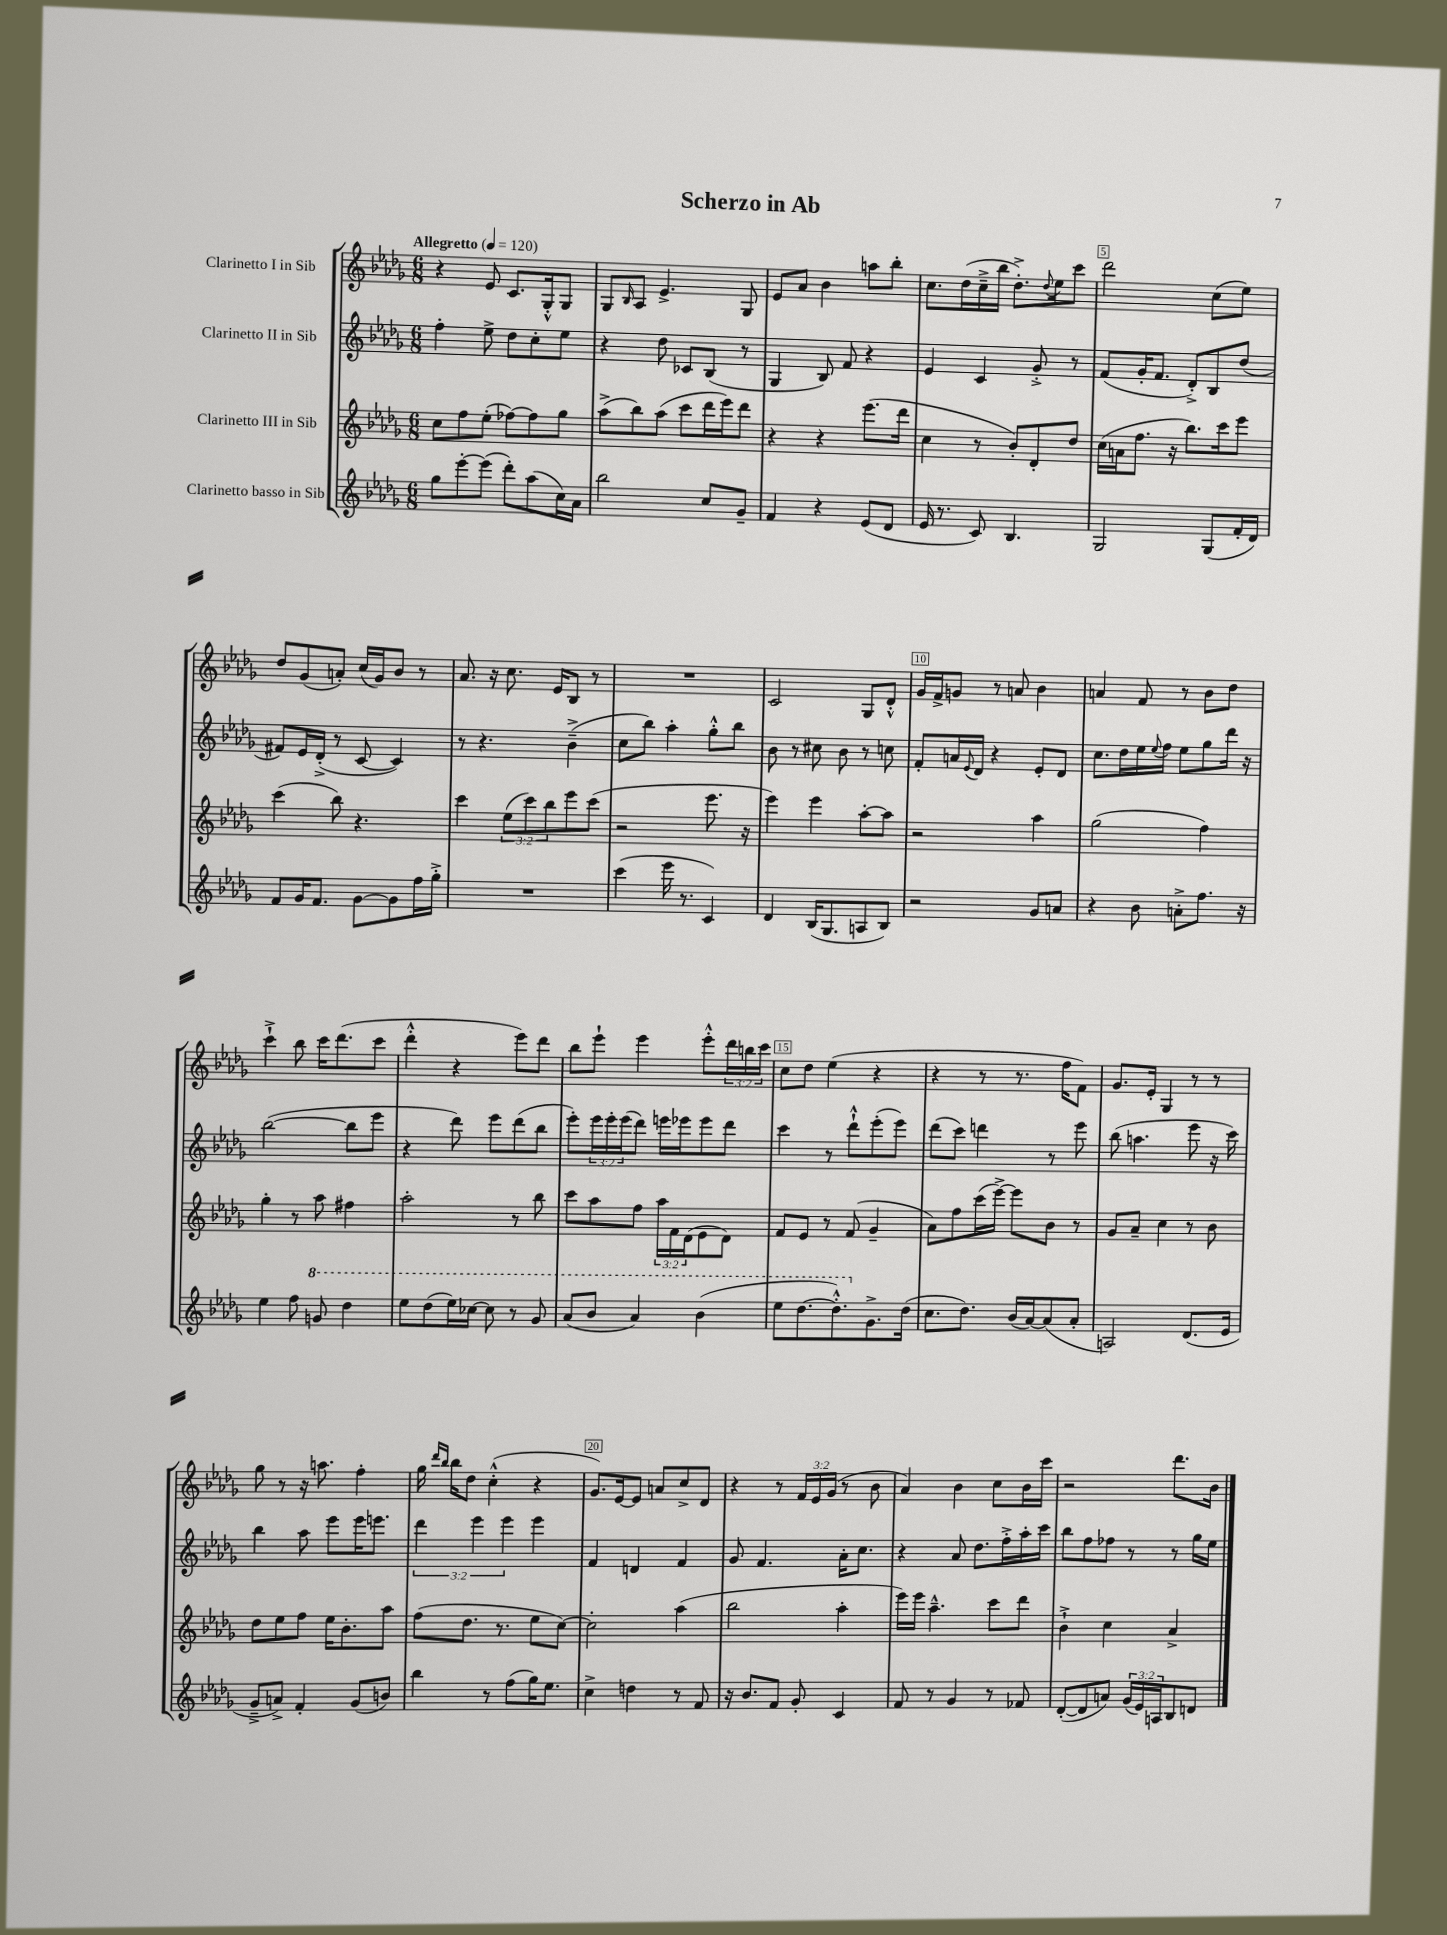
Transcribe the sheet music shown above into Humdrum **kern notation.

**kern	**kern	**kern	**kern
*staff4	*staff3	*staff2	*staff1
*clefG2	*clefG2	*clefG2	*clefG2
*k[b-e-a-d-g-]	*k[b-e-a-d-g-]	*k[b-e-a-d-g-]	*k[b-e-a-d-g-]
*M6/8	*M6/8	*M6/8	*M6/8
*MM120	*MM120	*MM120	*MM120
8gg-\L	8cc\L	4ff'\	4r
[8eee-'\	8ff\	.	.
(8eee-\]J	(8ee-'\J	8ee-^\	8e-/
8ddd-'\L)	[8ff-\L)	8dd-\L	8.c/L
(8aa-\	8ff-\]	8cc'\	.
.	.	.	16G-'^^/k
16cc\L)	8gg-\J	8ee-\J	8G-/J
16a-\JJ	.	.	.
=	=	=	=
2bb-\	(8aa-^\L	4r	8G-/L
.	.	.	16qqB-/
.	8bb-\)	.	8A-/J
.	(8aa-\J	8dd-\	4.e-^/
.	8ccc\L	8c-/L	.
8cc/L	16ddd-\L	(8B-/J	.
.	16eee-\J)	.	.
8g-~/J	8ddd-\J	8r	8G-/
=	=	=	=
4f/	4r	4G-/	8e-/L
.	.	.	8a-/J
4r	4r	8B-/)	4b-\
.	.	8f/	.
(8e-/L	(8.eee-\L	4r	8aa\L
8d-/J	.	.	8bb-'\J
.	16ddd-\Jk	.	.
=	=	=	=
16e-/	4cc\	4e-/	8.cc\L
8.r	.	.	.
.	.	.	(16dd-\L
8c/)	8r	4c/	16cc~^\
.	.	.	16bb-\JJ
4.B-/	8b-'/L)	.	8.dd-'^\L)
.	8d-'/	8g-'^/	.
.	.	.	8qqdd-/
.	.	.	16ee-\k
.	8dd-/J	8r	8ccc\J
=	=	=	=
2G-/	(16cc\LL	(8f/L	2ddd-\
.	16a\J	.	.
.	8.ff\J	16g-'/K	.
.	.	8.f/J	.
.	16r	.	.
.	8.bb-\L)	8d-'^/L)	.
(8G-/L	.	8B-/	(8cc\L
.	16ccc\k	.	.
16f'/L	8eee-\J	(8dd-/J	8ee-\J)
16d-/JJ)	.	.	.
=	=	=	=
8f/L	(4ccc\	8f#/L)	8dd-/L
16g-/K	.	16e-/L	(8g-/
8.f/J	.	(16d-'^/JJ	.
.	8bb-\)	8r	8a'/J)
[8g-\L	4.r	[8c/	(16cc/LL
.	.	.	16g-/J)
8g-\]	.	4c/])	8b-/J
16ff\L	.	.	8r
16gg-'^\JJ	.	.	.
=	=	=	=
2.r	4ccc\	8r	8.a-/
.	.	4.r	.
.	.	.	16r
.	(12ee-\L	.	8.cc\
.	12ccc\)	.	.
.	12bb-\	.	.
.	.	.	16e-/LK
.	8eee-\	(4b-~^\	8B-/J
.	(8ccc\J	.	8r
=	=	=	=
(4ccc\	2r	8cc\L	2.r
.	.	8bb-\J)	.
16eee-\	.	4aa-'\	.
8.r	.	.	.
4c/)	8.eee-\	8gg-'^^\L	.
.	.	8bb-\J	.
.	16r	.	.
=	=	=	=
4d-/	4eee-\)	8b-\	2c/
.	.	8r	.
(16B-/LK	4eee-\	8cc#\	.
8.G-/	.	.	.
.	.	8b-\	.
8A/	[8aa-'\L	8r	8G-/L
8B-/J)	8aa-\]J	8cc\	8d-'^^/J
=	=	=	=
2r	2r	8f'/L	16g-/LL
.	.	.	16f^/J
.	.	16a/L	8g/J
.	.	8qqe-/	.
.	.	16d-/JJ	.
.	.	4r	8r
.	.	.	8a/
8g-/L	4aa-\	8e-'/L	4b-\
8a/J	.	8d-/J	.
=	=	=	=
4r	(2gg-\	8.cc\L	4a/
.	.	16dd-\L	.
8b-\	.	16ee-\	8f/
.	.	8qqee-/	.
.	.	16ff\JJ	.
8a'^\L	.	8ee-\L	8r
8.ff\J	4ff\)	8gg-\	8b-\L
.	.	16ddd-\Jk	8dd-\J
16r	.	16r	.
=	=	=	=
4ee-\	4gg-'\	([2bb-\	4ccc`^\
8ff\	8r	.	8bb-\
8gg/	8aa-\	.	16ccc\LK
.	.	.	(8.ddd-\
4ddd-\	4ff#\	8bb-\]L	.
.	.	8eee-\J	8ccc\J
=	=	=	=
8eee-\L	2aa-'\	4r	4ddd-'^^\
(8ddd-\	.	.	.
16eee-\L)	.	8ddd-\)	4r
[16ccc-\JJ	.	.	.
8ccc-\]	.	8eee-\L	.
8r	8r	(8ddd-\	8eee-\L)
8gg-/	8bb-\	8bb-\J	8ddd-\J
=	=	=	=
(8aa-/L	8ccc\L	8eee-'\L)	8bb-\L
8bb-/J	8aa-\	24eee-\L	8eee-`\J
.	.	24eee-'\	.
.	.	(24eee-\J	.
4aa-/)	8ff\J	8ddd-\J)	4eee-\
.	24aa-\LL	16eee\LL	.
.	24f\	.	.
.	.	16eee-\J	.
.	(24d-\J	.	.
(4bb-\	8e-\	8eee-\	8eee-'^^\L
.	8d-\J)	8ddd-\J	24ddd-\L
.	.	.	24bb\
.	.	.	24ccc\JJ
=	=	=	=
8eee-\L	8f/L	4ccc\	8cc\L
[8.ddd-\	8e-/J	.	8dd-\J
.	8r	8r	(4ee-\
8.ddd-'^^\])	.	.	.
.	(8f/	8ddd-`^^\L	.
8.g-^\	4g-~/	(8eee-'\	4r
.	.	8eee-\J)	.
(16dd-\Jk	.	.	.
=	=	=	=
8.cc\L	8a-\L)	(8ddd-\L	4r
.	8ff\	8ccc\J)	.
8.dd-\J)	.	.	.
.	(16ccc\L	4ddd\	8r
.	[16eee-^\JJ)	.	.
(16b-/LL	8eee-\]L	.	8.r
[16a-/J)	.	.	.
(8a-/]	8b-\J	8r	.
.	.	.	16ff\LK
8a-'/J	8r	8eee-\	8f\J)
=	=	=	=
2A/)	8g-/L	(8bb-\	8.g-/L
.	8a-~/J	4.aa\	.
.	.	.	16e-'/Jk
.	4cc\	.	4G-/
(8.d-/L	8r	8eee-\	8r
.	8b-\	16r	8r
16e-/Jk	.	16ccc\)	.
=	=	=	=
8g-~^/L	8dd-\L	4bb-\	8gg-\
8a^/J)	8ee-\	.	8r
4f'/	8ff\J	8aa-\	16r
.	.	.	8.aa\
.	16ee-\LK	8eee-\L	.
.	8.b-'\	.	.
(8g-/L	.	16eee-\K	4ff'\
.	.	8.eee\J	.
8b/J)	8aa-\J	.	.
=	=	=	=
4bb-\	(8ff\L	6ddd-\	16gg-\
.	.	.	16qqddd-/LL
.	.	.	16qqbb-/JJ
.	.	.	16bb-\LK
.	8.dd-\J	.	8dd-\J
.	.	6eee-\	.
8r	.	.	(4cc'^^\
.	8.r	.	.
.	.	6eee-\	.
(8ff\L	.	.	.
16gg-\K)	8ee-\L	4eee-\	4r
8.ee-\J	.	.	.
.	[8cc\J)	.	.
=	=	=	=
4cc^\	2cc'\]	4f/	8.g-/L)
.	.	.	[16e-/k
4dd\	.	4d/	8e-/]J
.	.	.	8a/L
8r	(4aa-\	4f/	8cc^/
8f/	.	.	8d-/J
=	=	=	=
16r	2bb-\	8g-/	4r
8.b-/L	.	.	.
.	.	4.f/	.
8f/J	.	.	8r
8g-'/	.	.	24f/LL
.	.	.	24e-/
.	.	.	(24g-/JJ
4c/	4aa-'\	16a-'\LK	8r
.	.	8.cc\J	.
.	.	.	8b-\
=	=	=	=
8f/	16eee-\LL)	4r	4a-/)
.	16eee-\JJ	.	.
8r	4.aa-~^^\	.	.
4g-/	.	8a-/	4b-\
.	.	8.dd-\L	.
8r	8ccc\L	.	8cc\L
.	.	16ff'^\L	.
8f-/	8ddd-\J	16aa-'\	16b-\L
.	.	16ccc\JJ	16ccc\JJ
=	=	=	=
([8d-'/L	4b-`^\	8bb-\L	2r
8d-/]	.	8ff\	.
8a/J)	4cc\	8ff-\J	.
(24g-/LL	.	8r	.
24e-/)	.	.	.
24A/J	.	.	.
8B-/	4a-^/	8r	8.ddd-\L
8d/J	.	16gg-\LL	.
.	.	16ee-\JJ	16b-\Jk
==	==	==	==
*-	*-	*-	*-
